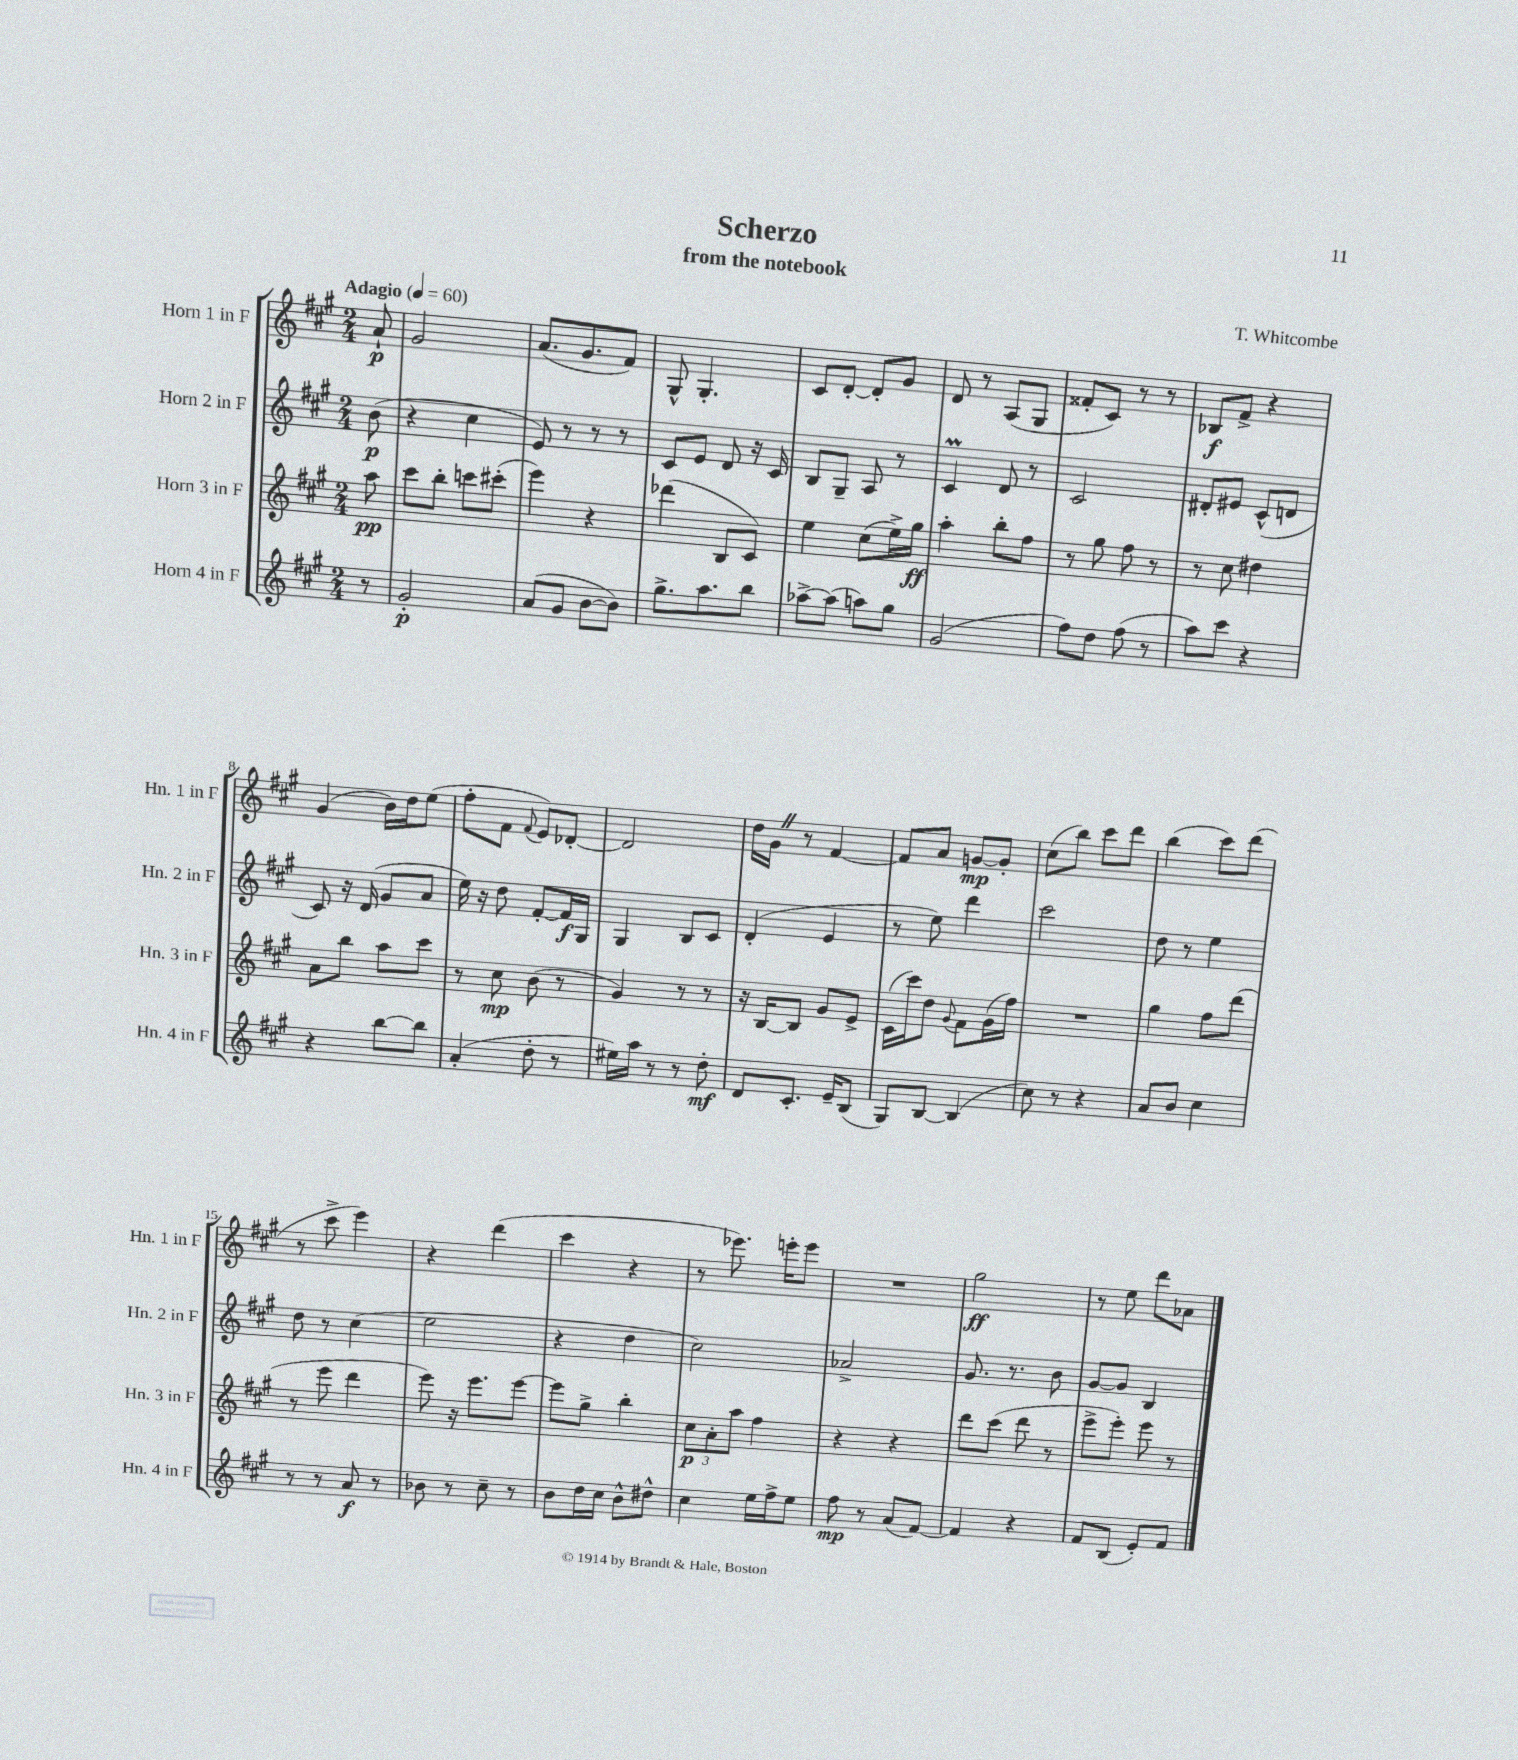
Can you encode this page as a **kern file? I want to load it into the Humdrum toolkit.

**kern	**kern	**kern	**kern
*staff4	*staff3	*staff2	*staff1
*clefG2	*clefG2	*clefG2	*clefG2
*k[f#c#g#]	*k[f#c#g#]	*k[f#c#g#]	*k[f#c#g#]
*M2/4	*M2/4	*M2/4	*M2/4
*MM60	*MM60	*MM60	*MM60
8r	8aa\	(8b\	8a`/
=	=	=	=
2g#'/	8ccc#\L	4r	2g#/
.	8bb'\J	.	.
.	8ccc\L	4cc#\	.
.	(8ccc#'\J	.	.
=	=	=	=
(8a/L	4eee\)	8e/)	(8.a/L
8g#/J	.	8r	.
.	.	.	8.g#/
[8b\L	4r	8r	.
8b\]J)	.	8r	8f#/J)
=	=	=	=
8.gg#^\L	(4ddd-\	8c#/L	8G#^^/
.	.	8e/J	4.G#'/
8.aa\	.	.	.
.	8B/L	8d/	.
8bb\J	8c#/J)	16r	.
.	.	16c#/	.
=	=	=	=
[8aa-^\L	4ee\	8B/L	8c#/L
(8aa-\]J	.	8G#~/J	[8d'/J
8aa\L)	(8cc#\L	8A/	8d'/]L
8gg#\J	16ee^\L)	8r	8g#/J
.	16gg#\JJ	.	.
=	=	=	=
(2g#/	4aa'\	4c#/	8d/
.	.	.	8r
.	8bb'\L	8d/	(8A/L
.	8ff#\J	8r	8G#/J
=	=	=	=
8ff#\L)	8r	2c#/	8f##'/L
8dd\J	8gg#\	.	8c#/J)
(8ff#\	8ff#\	.	8r
8r	8r	.	8r
=	=	=	=
8aa\L)	8r	8d#'/L	8B-/L
8ccc#\J	8cc#\	8e#/J	8f#^/J
4r	4dd#\	(8c#^^/L	4r
.	.	8d/J	.
=	=	=	=
4r	8a\L	8c#/)	(4g#/
.	8bb\J	16r	.
.	.	(16d/	.
[8bb\L	8aa\L	8g#/L	16b\LL)
.	.	.	16dd\J
8bb\]J	8ccc#\J	8a/J	(8ee\J
=	=	=	=
(4a'/	8r	16ee\)	8ff#'\L
.	.	16r	.
.	8cc#\	8dd\	8f#\J
.	.	.	8qqf#/
8dd'\	(8b\	[8f#'/L	8e/L)
8r	8r	16f#/]L	[8d-'/J
.	.	16G#/JJ	.
=	=	=	=
16ee#\LL)	4g#/)	4G#/	2d-/]
16aa\JJ	.	.	.
8r	.	.	.
8r	8r	8B/L	.
8dd'\	8r	8c#/J	.
=	=	=	=
8d/L	16r	(4d'/	16dd\LL
.	[16B/LK	.	16g#\JJ
8.c#'/J	8B/]J	.	8r
.	8g#/L	4e/	[4f#/
16e~/LK	.	.	.
(8B/J	8e^/J	.	.
=	=	=	=
8G#/L)	(16c#\LL	8r	8f#/]L
.	16ccc#\J)	.	.
[8B/J	8dd\J	8ee\)	8a/J
.	8qqg#/	.	.
(4B/]	8f#\L	4ddd\	[8g/L
.	(16g#\L	.	8g'/]J
.	16ff#\JJ)	.	.
=	=	=	=
8cc#\)	2r	2ccc#\	(8cc#\L
8r	.	.	8bb\J)
4r	.	.	8ccc#\L
.	.	.	8ddd\J
=	=	=	=
8a/L	4gg#\	8dd\	(4bb\
8b/J	.	8r	.
4cc#\	8ff#\L	4ee\	8ccc#\L)
.	(8ddd\J	.	(8ddd\J
=	=	=	=
8r	8r	8dd\	8r
8r	8eee\	8r	8ccc#^\
8a/	4ddd\	(4cc#\	4eee\)
8r	.	.	.
=	=	=	=
8b-\	8eee\)	2ee\	4r
8r	16r	.	.
.	8.eee\L	.	.
8cc#~\	.	.	(4ddd\
8r	[8eee\J	.	.
=	=	=	=
8b\L	8eee\]L	4r	4ccc#\
16dd\L	8gg#^\J	.	.
16cc#\JJ	.	.	.
8b^^\L	4bb'\	4dd\	4r
8dd#^^\J	.	.	.
=	=	=	=
4cc#\	12cc#\L	2cc#\)	8r
.	12a'\	.	.
.	.	.	8.eee-\)
.	12aa\J	.	.
16ee\LL	4ff#\	.	.
16ff#^\J	.	.	16eee'\LK
8ee\J	.	.	8eee\J
=	=	=	=
8ff#\	4r	2a-^/	2r
8r	.	.	.
(8a/L	4r	.	.
[8f#/J)	.	.	.
=	=	=	=
4f#/]	8ddd\L	8.g#/	2gg#\
.	(8ccc#\J	.	.
.	.	8.r	.
4r	8ddd\	.	.
.	8r	8b\	.
=	=	=	=
8f#/L	8eee^\L	[8g#/L	8r
(8B/J	8eee'\J)	8g#/]J	8ee\
8e'/L)	8eee\	4B/	8ddd\L
8f#/J	8r	.	8a-\J
==	==	==	==
*-	*-	*-	*-
